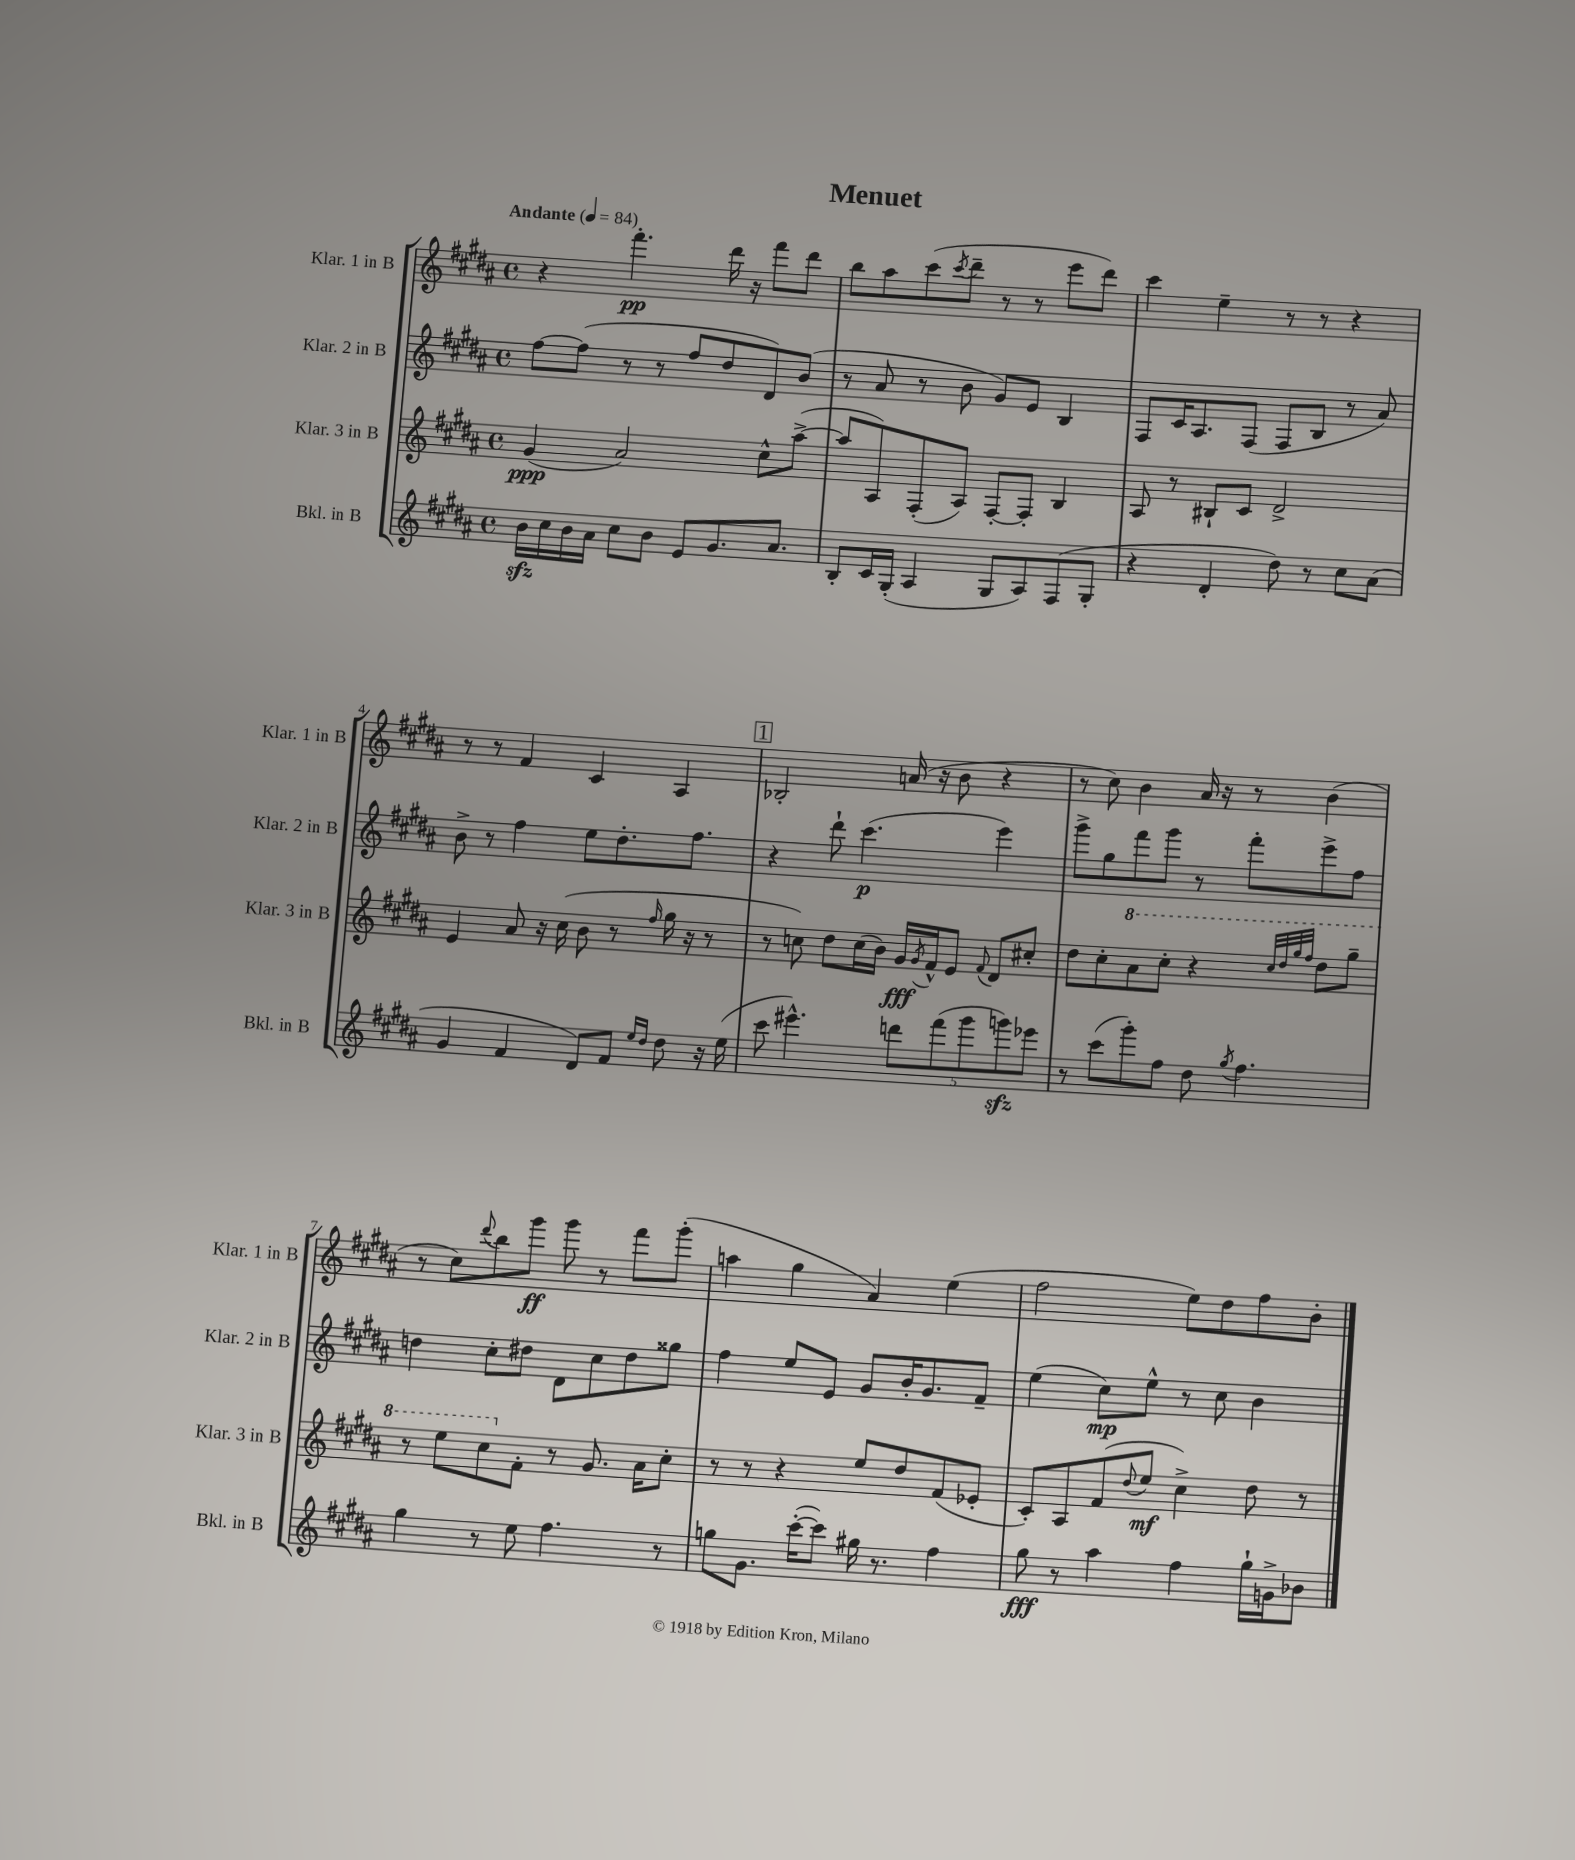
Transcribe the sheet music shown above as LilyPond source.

\header { title = "Menuet" }
<<
\new StaffGroup <<
\new Staff = "s0" \with { instrumentName = "Klar. 1 in B" shortInstrumentName = "Klar. 1 in B" } {
    \clef treble \key b \major \defaultTimeSignature \time 4/4 \tempo "Andante" 4 = 84
    r4 fis'''4.-.\pp dis'''16 r16 fis'''8 dis'''8 |
    b''8 ais''8 cis'''8( \acciaccatura { cis'''8 } dis'''8-- r8 r8 e'''8 dis'''8) |
    cis'''4 e''4-- r8 r8 r4 |
    r8 r8 fis'4 cis'4 ais4 |
    \mark \markup { \box "1" } bes2-. a'16( r16 b'8 r4 |
    r8 cis''8) b'4 ais'16 r16 r8 b'4( |
    r8 cis''8) \appoggiatura { dis'''8 } b''8 gis'''8\ff gis'''8 r8 fis'''8 gis'''8-.( |
    a''4 gis''4 ais'4) e''4( |
    fis''2 e''8) dis''8 fis''8 b'8-. \bar "|." |
}
\new Staff = "s1" \with { instrumentName = "Klar. 2 in B" shortInstrumentName = "Klar. 2 in B" } {
    \clef treble \key b \major \defaultTimeSignature \time 4/4
    fis''8~ fis''8( r8 r8 fis''8 dis''8 dis'8) b'8( |
    r8 ais'8 r8 b'8 gis'8) e'8 b4 |
    fis8 cis'16 ais8. fis8( fis8 b8 r8 ais'8) |
    b'8-> r8 fis''4 e''8 dis''8.-. fis''8. |
    \mark \markup { \box "1" } r4 dis'''8-! cis'''4.\p( e'''4) |
    gis'''8-> gis''8 fis'''8 gis'''8 r8 fis'''8-. e'''8-> fis''8 |
    d''4 cis''8-. dis''8 dis'8 cis''8 dis''8 gisis''8 |
    fis''4 e''8 e'8 gis'8 b'16-. gis'8. fis'8-- |
    e''4( cis''8\mp) e''8-^ r8 cis''8 b'4 \bar "|." |
}
\new Staff = "s2" \with { instrumentName = "Klar. 3 in B" shortInstrumentName = "Klar. 3 in B" } {
    \clef treble \key b \major \defaultTimeSignature \time 4/4
    gis'4\ppp( ais'2) cis''8-^ ais''8~->( |
    ais''8 ais8) fis8-.( ais8) fis8~-. fis8-. b4 |
    ais8 r8 bis8-! cis'8 dis'2-> |
    e'4 ais'8 r16 cis''16( b'8 r8 \grace { fis''16 } gis''16 r16 r8 |
    \mark \markup { \box "1" } r8 c''8) dis''8 c''16( b'16) gis'16\fff \acciaccatura { gis'8 } fis'16-^ e'8 \appoggiatura { fis'8 } dis'8 cis''8-. |
    dis''8 cis''8-. \ottava #1 ais''8 cis'''8-. r4 \grace { cis'''32 dis'''32 gis'''32 fis'''32 } dis'''8 gis'''8-- |
    r8 e'''8 cis'''8 \ottava #0 fis'8-. r8 gis'8. ais'16 cis''8-. |
    r8 r8 r4 e''8 dis''8 fis'8( ees'8-. |
    cis'8-.) ais8 fis'8( \appoggiatura { dis''8 } e''8\mf cis''4->) dis''8 r8 \bar "|." |
}
\new Staff = "s3" \with { instrumentName = "Bkl. in B" shortInstrumentName = "Bkl. in B" } {
    \clef treble \key b \major \defaultTimeSignature \time 4/4
    b'16\sfz cis''16 b'16 ais'16 cis''8 b'8 e'8 gis'8. ais'8. |
    b8-. cis'16 gis16-.( ais4 gis8 ais8) fis8( gis8-. |
    r4 dis'4-. dis''8) r8 cis''8 ais'8( |
    gis'4 fis'4 dis'8) fis'8 \grace { e''16 dis''16 } dis''8 r16 e''16( |
    \mark \markup { \box "1" } cis'''8 eis'''4.-^) \tuplet 5/4 { d'''8 fis'''8( gis'''8 g'''8\sfz) ees'''8 } |
    r8 cis'''8( gis'''8-.) fis''8 dis''8 \acciaccatura { gis''8 } fis''4. |
    gis''4 r8 e''8 fis''4. r8 |
    g''8 gis'8. cis'''16~-.( cis'''8) gis''16 r8. fis''4 |
    gis''8\fff r8 ais''4 fis''4 gis''16-! g'16-> bes'8 \bar "|." |
}
>>
>>
